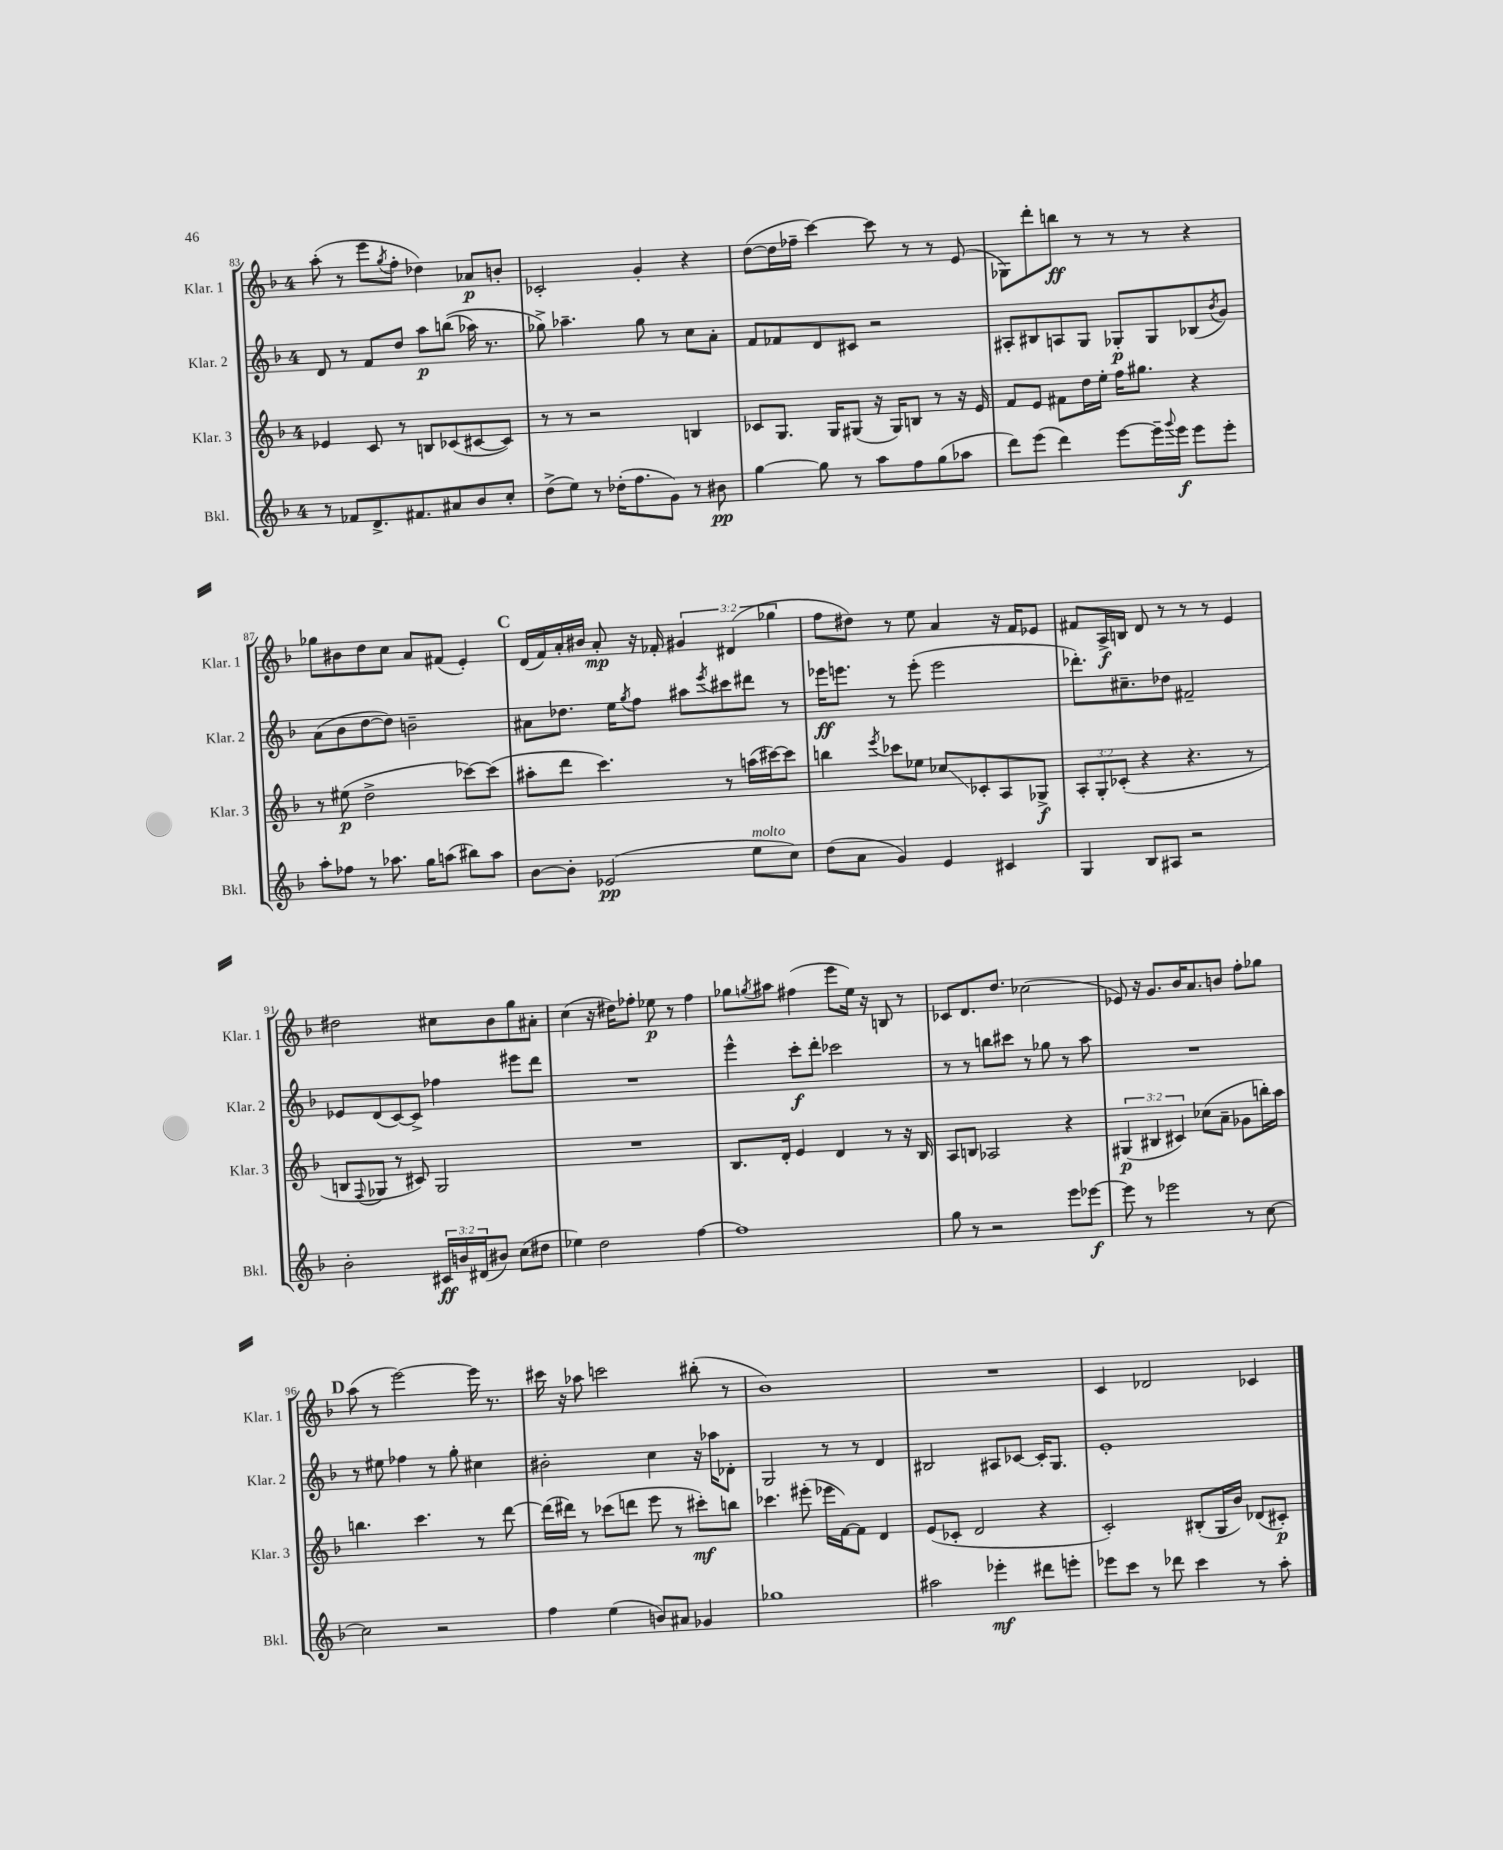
<<
\new StaffGroup <<
\new Staff = "s0" \with { instrumentName = "Klar. 1" shortInstrumentName = "Klar. 1" } {
    \clef treble \key f \major \once \override Staff.TimeSignature.style = #'single-digit \time 4/4 \override Staff.TupletNumber.text = #tuplet-number::calc-fraction-text
    a''8-.( r8 e'''8 \acciaccatura { g''8 } f''8-. des''4) aes'8\p b'8-. |
    ces'2-. g'4-. r4 |
    d''8~( d''16 fes''16-- c'''4~) c'''8 r8 r8 e'8( |
    ges8) d'''8-. b''8\ff r8 r8 r8 r4 |
    ges''8 bis'8 d''8 c''8 a'8 fis'8( e'4-.) |
    \mark \markup { \bold "C" } d'16( f'16) a'16-. bis'16 a'8-.\mp r16 fes'16-. \tuplet 3/2 { gis'4 dis'4( ges''4 } |
    f''8 dis''8) r8 e''8 a'4 r16 f'16 ees'8 |
    fis'8 a16->\f b16 d'8 r8 r8 r8 e'4 |
    dis''2 cis''8 bes'8 g''8 ais'8-. |
    c''4( r16 dis''16) fes''8-. ees''8\p r8 fes''4 |
    ges''8 \acciaccatura { g''8 } ais''8 fis''4( e'''8 e''16) r16 b8 r8 |
    ces'8 d'8. d''8. ces''2( |
    ees'8) r16 g'8. bes'16 a'8. b'8 f''8-. ges''8 |
    \mark \markup { \bold "D" } a''8( r8 e'''2~) e'''16 r8. |
    cis'''16 r16 aes''8 c'''2 bis''8-.( r8 |
    bes'1) |
    R1 |
    c'4 des'2 ces'4 \bar "|." |
}
\new Staff = "s1" \with { instrumentName = "Klar. 2" shortInstrumentName = "Klar. 2" } {
    \clef treble \key f \major \once \override Staff.TimeSignature.style = #'single-digit \time 4/4
    d'8 r8 f'8 d''8 a''8\p b''8(\( aes''16) r8. |
    ges''8->\) aes''4.-- ges''8 r8 c''8 a'8-. |
    f'8 fes'8 d'8 cis'8 r2 |
    ais8-. bis8 a8 g8 ges8-.\p ges8 bes8( \acciaccatura { bes'8 } g'8) |
    a'8( bes'8 d''8~ d''8) b'2-- |
    \mark \markup { \bold "C" } ais'8 des''8. e''16 \acciaccatura { g''8 } f''8 ais''8 \acciaccatura { e'''8 } cis'''8 dis'''8 r8 |
    ees'''16\ff e'''8. r8 e'''8-.( e'''2 |
    des'''8.-.) cis''8.-- des''8 fis'2-- |
    ees'8 d'8( c'8~) c'8-> fes''4 eis'''8 d'''8 |
    R1 |
    e'''4-^ c'''8-.\f d'''8-. ces'''2 |
    r8 r8 b''8 cis'''8 r8 ges''8 r8 a''8 |
    R1 |
    \mark \markup { \bold "D" } r8 eis''8 fes''4 r8 g''8-. cis''4 |
    bis'2-. c''4 r16 aes''16 des'8-. |
    g2 r8 r8 d'4 |
    bis2 ais8 ces'8~ ces'16-. g8. |
    e'1-. \bar "|." |
}
\new Staff = "s2" \with { instrumentName = "Klar. 3" shortInstrumentName = "Klar. 3" } {
    \clef treble \key f \major \once \override Staff.TimeSignature.style = #'single-digit \time 4/4 \override Staff.TupletNumber.text = #tuplet-number::calc-fraction-text
    ees'4 c'8 r8 b8 ces'8( cis'8~ cis'8) |
    r8 r8 r2 b4 |
    ces'8 g8. g16 gis8( r16 gis16) b8 r8 r16 e'16 |
    f'8 e'8 fis'8 d''16 e''16-. f''16 gis''8. r4 |
    r8 eis''8\p( d''2-> ces'''8~) ces'''8( |
    \mark \markup { \bold "C" } ais''8-. d'''8 c'''4.) r8 a''16( cis'''16~) cis'''8 |
    b''4 \acciaccatura { e'''8 } ces'''8 ees''8 ces''8\glissando ces'8-. a8 ges8->\f |
    \tuplet 3/2 { a8-. g8-. ces'8-.( } r4 r4. r8 |
    b8 \appoggiatura { f8 } ges8 r8 cis'8) ges2 |
    R1 |
    bes8. d'16-. e'4 d'4 r8 r16 bes16 |
    a8 b8 aes2 r4 |
    \tuplet 3/2 { gis4\p( bis4 cis'4) } ces''8( a'8-- ges'8 b''16-.) a''16 |
    \mark \markup { \bold "D" } b''4. c'''4. r8 d'''8~ |
    d'''16( dis'''16) r8 ces'''8( d'''8 e'''8 r8 cis'''8-.\mf) b''8 |
    ces'''4. eis'''8-.( ees'''16 f'16~) f'8 d'4 |
    e'8( ces'8-. d'2 r4 |
    c'2-.) bis8-.( g16 bes'16) des'8( cis'8-.\p) \bar "|." |
}
\new Staff = "s3" \with { instrumentName = "Bkl." shortInstrumentName = "Bkl." } {
    \clef treble \key f \major \once \override Staff.TimeSignature.style = #'single-digit \time 4/4 \override Staff.TupletNumber.text = #tuplet-number::calc-fraction-text
    r8 fes'8 d'8.-> fis'8. ais'8 bes'8 c''8-. |
    d''8->( e''8) r8 des''16-.( f''8. g'8) r8 bis'8\pp |
    g''4~ g''8 r8 a''8 f''8 g''8( aes''8 |
    d'''8) e'''8( d'''4) e'''8~ e'''16-- \appoggiatura { g'''8 } e'''16\f e'''8 e'''8-. |
    a''8-. fes''8 r8 aes''8. g''16 a''8( bis''8) a''8 |
    \mark \markup { \bold "C" } bes'8~ bes'8-. ees'2\pp( e''8^\markup { \italic "molto" } c''8) |
    d''8( a'8 g'4) e'4 cis'4 |
    g4 bes8 ais8 r2 |
    bes'2-. \tuplet 3/2 { cis'16\ff b'16 dis'16( } bis'8) c''8( dis''8 |
    ees''4) d''2 f''4~ |
    f''1 |
    g''8 r8 r2 e'''8 ees'''8~\f |
    ees'''8 r8 ees'''2 r8 c''8~ |
    \mark \markup { \bold "D" } c''2 r2 |
    f''4 e''4( b'8) ais'8 ges'4 |
    ges''1 |
    ais''2 ees'''4-.\mf dis'''8 e'''8-. |
    ees'''8 c'''8 r8 des'''8 c'''4 r8 a''8-. \bar "|." |
}
>>
>>
\layout { \context { \Score currentBarNumber = #83 } }
